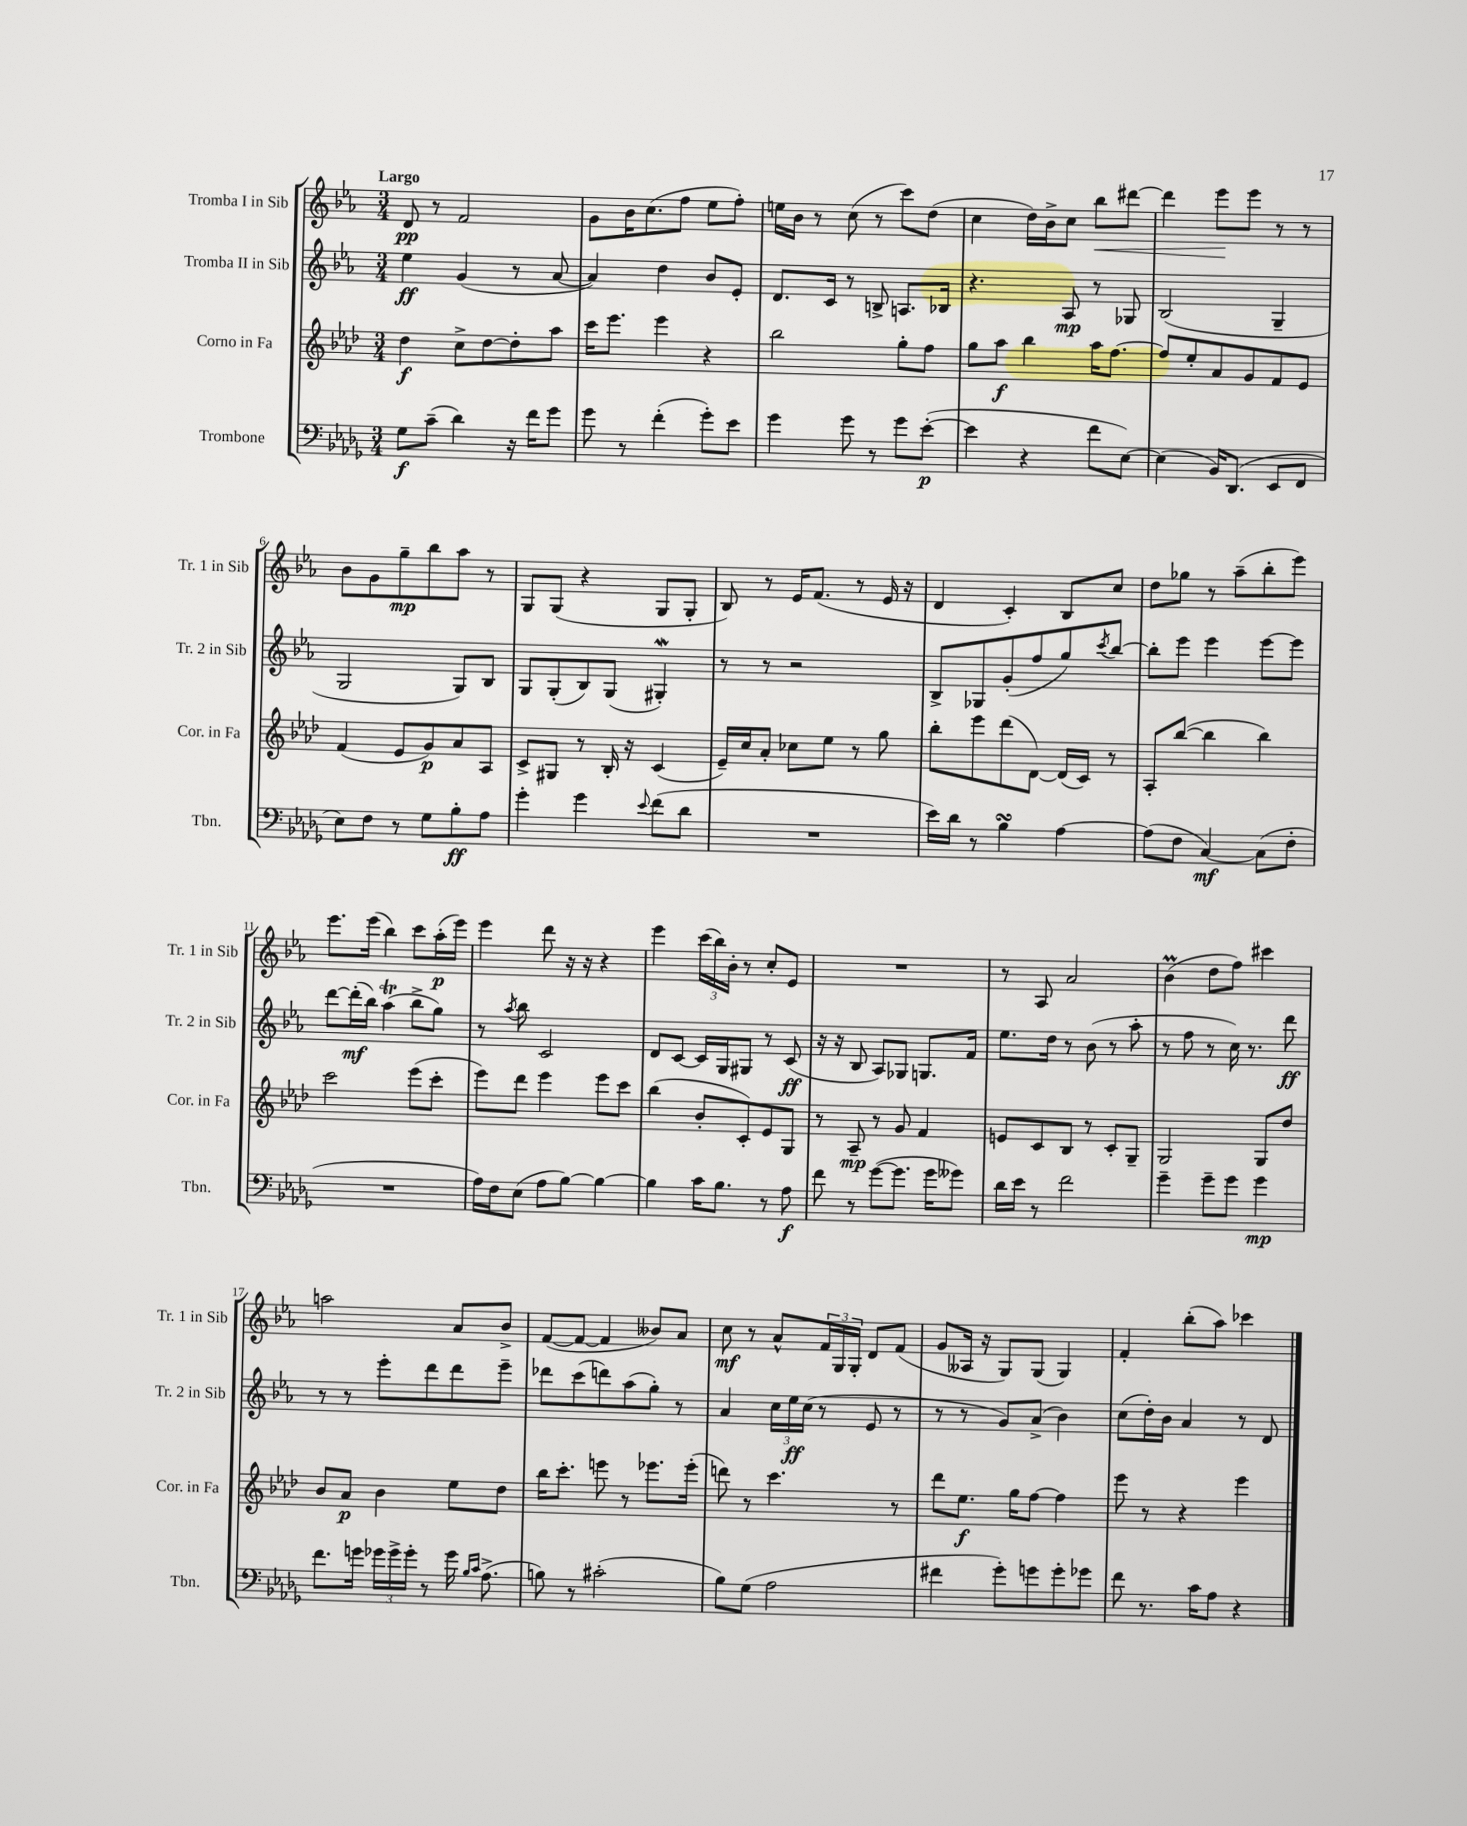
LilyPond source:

<<
\new StaffGroup <<
\new Staff = "s0" \with { instrumentName = "Tromba I in Sib" shortInstrumentName = "Tr. 1 in Sib" } {
    \clef treble \key ees \major \numericTimeSignature \time 3/4 \tempo "Largo"
    d'8\pp r8 f'2 |
    g'8 bes'16 c''8.( f''8 ees''8 f''8-.) |
    e''16 bes'16 r8 c''8( r8 c'''8) d''8( |
    c''4 d''16) bes'16-> c''8 bes''8\< dis'''8~ |
    dis'''4 ees'''8\! ees'''8 r8 r8 |
    bes'8 g'8 g''8--\mp bes''8 aes''8 r8 |
    g8 g8( r4 g8 g8-. |
    bes8) r8 ees'16 f'8.( r8 ees'16 r16 |
    d'4 c'4-.) bes8 c''8 |
    d''8 ges''8 r8 aes''8--( bes''8-. ees'''8) |
    ees'''8. ees'''16( bes''4) c'''8 aes''16-.\p( ees'''16) |
    ees'''4 d'''8 r16 r16 r4 |
    ees'''4 \tuplet 3/2 { c'''16( bes''16) bes'16-. } r8 c''8-. ees'8 |
    R2. |
    r8 aes8 aes'2 |
    bes'4\prall( d''8 f''8) cis'''4 |
    a''2 aes'8 bes'8-> |
    f'8~( f'8~ f'4 beses'8) aes'8 |
    c''8\mf r8 aes'8-^ \tuplet 3/2 { f'16 g16 g16-. } d'8 f'8( |
    g'8 aeses16 r16 g8) g8( g4) |
    f'4-. bes''8-.( aes''8) ces'''4 \bar "|." |
}
\new Staff = "s1" \with { instrumentName = "Tromba II in Sib" shortInstrumentName = "Tr. 2 in Sib" } {
    \clef treble \key ees \major \numericTimeSignature \time 3/4
    ees''4\ff g'4( r8 aes'8~ |
    aes'4) d''4 bes'8 ees'8-. |
    d'8. c'16 r8 b8-> a8. bes16 |
    r4. aes8\mp r8 ges8 |
    bes2( g4-- |
    g2 g8) bes8 |
    g8 g8-.( bes8) g8( gis4-.\mordent) |
    r8 r8 r2 |
    bes8-> ges8 g'8-.( f''8 g''8) \acciaccatura { c'''8 } bes''8~ |
    bes''8-. ees'''8 ees'''4 ees'''8~ ees'''8 |
    d'''8~ d'''16-.\mf( bes''16) aes''4\trill( bes''8-> g''8) |
    r8 \acciaccatura { aes''8 } bes''8 c'2 |
    d'8 c'8~ c'16 g16 gis8 r8 c'8\ff( |
    r16 r16 bes8 aes8) ges8 g8. f'16 |
    ees''8. d''16 r8 bes'8( r8 aes''8-. |
    r8 f''8 r8 c''16) r8. d'''8\ff |
    r8 r8 ees'''8-. d'''8 d'''8 ees'''8-- |
    des'''8 c'''8( d'''8) aes''8( g''8-.) r8 |
    aes'4 \tuplet 3/2 { c''16 ees''16\ff c''16( } r8 ees'8 r8 |
    r8 r8 g'8) aes'8->( bes'4) |
    c''8( d''16-.) bes'16 aes'4 r8 d'8 \bar "|." |
}
\new Staff = "s2" \with { instrumentName = "Corno in Fa" shortInstrumentName = "Cor. in Fa" } {
    \clef treble \key aes \major \numericTimeSignature \time 3/4
    des''4\f c''8-> des''8~ des''8-. aes''8 |
    c'''16 ees'''8. ees'''4 r4 |
    bes''2 g''8-. f''8 |
    g''8 aes''8\f bes''4 aes''16 f''8.~ |
    f''8 ees''8-. aes'8 g'8 f'8 ees'8 |
    f'4( ees'8 g'8\p) aes'8 aes8 |
    c'8-> gis8 r8 bes16-. r16 c'4( |
    ees'16--) c''16 aes'8-. ces''8 ees''8 r8 g''8 |
    bes''8-. ees'''8 des'''8( des'8~) des'16( c'16) r8 |
    aes8-. bes''8~( bes''4 bes''4) |
    c'''2 ees'''8( c'''8-. |
    ees'''8) des'''8 ees'''4 ees'''8 c'''8 |
    bes''4( bes'8-. c'8-.) ees'8 g8 |
    r8 aes8--\mp r8 g'8 f'4 |
    e'8 c'8 bes8 r8 c'8-. g8-- |
    g2 g8 des''8 |
    bes'8 aes'8\p bes'4 ees''8 des''8 |
    bes''16 c'''8.-. e'''8 r8 ees'''8. ees'''16-.( |
    d'''8) r8 c'''4. r8 |
    des'''8 ees''8.\f g''16 f''8~ f''4 |
    ees'''8 r8 r4 ees'''4 \bar "|." |
}
\new Staff = "s3" \with { instrumentName = "Trombone" shortInstrumentName = "Tbn." } {
    \clef bass \key des \major \numericTimeSignature \time 3/4
    ges8\f c'8--( des'4) r16 f'16 ges'8 |
    ges'8 r8 f'4-.( ges'8-.) ees'8 |
    ges'4 ges'8 r8 ges'8 ees'8~-.\p( |
    ees'4 r4 f'8 ees8~) |
    ees4( bes,16) des,8.( ees,8 f,8 |
    ees8) f8 r8 ges8 bes8-.\ff aes8 |
    ges'4-. ges'4 \appoggiatura { ees'8 } f'8( des'8 |
    R2. |
    ees'16) des'16 r8 bes4\turn aes4~ |
    aes8( f8 c4~\mf) c8( f8-. |
    R2. |
    aes16) f16 ees8( aes8 bes8~) bes4~ |
    bes4 c'16 bes8. r8 aes8\f |
    f'8 r8 ges'8~( ges'8. ges'16 geses'8) |
    des'16 ees'16 r8 f'2 |
    ges'4-- ges'8-- ges'8 ges'4\mp |
    f'8. g'16 \tuplet 3/2 { ges'16 ges'16-> ges'16-. } r8 ges'16 \grace { bes16 c'16 } aes8.->( |
    b8) r8 cis'2-.( |
    bes8) ges8( aes2 |
    fis'4 ges'8-.) g'8 g'8-. ges'8 |
    f'8 r8. c'16 aes8 r4 \bar "|." |
}
>>
>>
